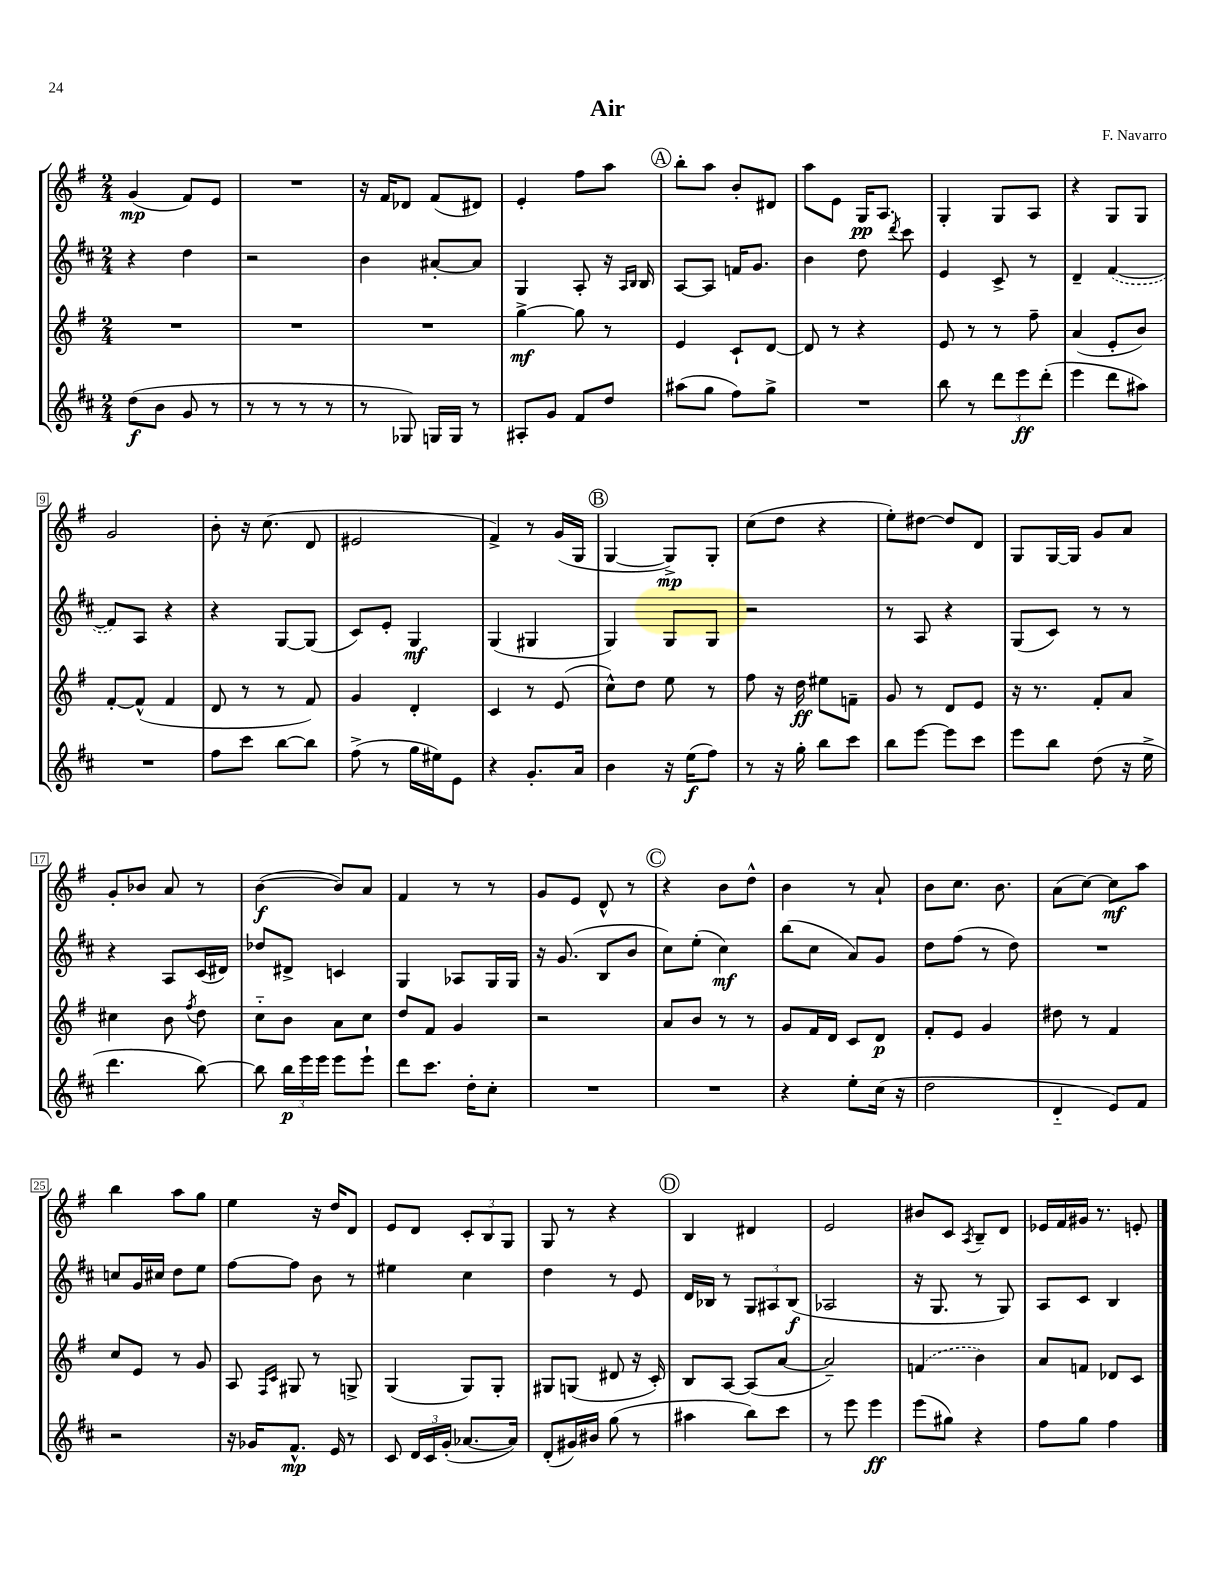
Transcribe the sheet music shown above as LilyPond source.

\header { title = "Air" composer = "F. Navarro" }
<<
\new StaffGroup <<
\new Staff = "s0" {
    \clef treble \key g \major \numericTimeSignature \time 2/4
    \autoBeamOff g'4\mp( fis'8[) e'8] |
    R2 |
    r16 fis'16[ des'8] fis'8[( dis'8]) |
    e'4-. fis''8[ a''8] |
    \mark \markup { \circle "A" } b''8[-. a''8] b'8[-. dis'8] |
    a''8[ e'8] g16[\pp a8.] |
    g4-. g8[ a8] |
    r4 g8[ g8] |
    g'2 |
    b'8-. r16 c''8.( d'8 |
    eis'2 |
    fis'4->) r8 g'16[( g16] |
    \mark \markup { \circle "B" } g4~ g8[->\mp) g8]-. |
    c''8[( d''8] r4 |
    e''8[-.) dis''8]~ dis''8[ d'8] |
    g8[ g16~ g16] g'8[ a'8] |
    g'8[-. bes'8] a'8 r8 |
    b'4~\f( b'8[) a'8] |
    fis'4 r8 r8 |
    g'8[ e'8] d'8-^ r8 |
    \mark \markup { \circle "C" } r4 b'8[ d''8]-^ |
    b'4 r8 a'8-! |
    b'8[ c''8.] b'8. |
    a'8[( c''8]~) c''8[\mf a''8] |
    b''4 a''8[ g''8] |
    e''4 r16 d''16[ d'8] |
    e'8[ d'8] \tuplet 3/2 { c'8[-. b8 g8] } |
    g8 r8 r4 |
    \mark \markup { \circle "D" } b4 dis'4 |
    e'2 |
    bis'8[ c'8] \acciaccatura { a8 } b8[-- d'8] |
    ees'16[ fis'16 gis'16] r8. e'8-. \bar "|." |
}
\new Staff = "s1" {
    \clef treble \key d \major \numericTimeSignature \time 2/4
    \autoBeamOff r4 d''4 |
    r2 |
    b'4 ais'8[~-. ais'8] |
    g4 a8-. r16 \grace { a16[ b16] } b16 |
    \mark \markup { \circle "A" } a8[~ a8] f'16[ g'8.] |
    b'4 d''8 \acciaccatura { d'''8 } cis'''8 |
    e'4 cis'8-> r8 |
    d'4-- \once \slurDashed fis'4~( |
    fis'8[) a8] r4 |
    r4 g8[~ g8]( |
    cis'8[) e'8]-. g4\mf |
    g4( gis4 |
    \mark \markup { \circle "B" } g4) g8[ g8] |
    r2 |
    r8 a8 r4 |
    g8[( cis'8]) r8 r8 |
    r4 a8[ cis'16( dis'16]) |
    des''8[ dis'8]-> c'4 |
    g4 aes8[ g16 g16] |
    r16 g'8.( b8[ b'8] |
    \mark \markup { \circle "C" } cis''8[) e''8]-.( cis''4\mf) |
    b''8[( cis''8] a'8[) g'8] |
    d''8[ fis''8]( r8 d''8) |
    R2 |
    c''8[ g'16 cis''16] d''8[ e''8] |
    fis''8[~ fis''8] b'8 r8 |
    eis''4 cis''4 |
    d''4 r8 e'8 |
    \mark \markup { \circle "D" } d'16[ bes16] r8 \tuplet 3/2 { g8[ ais8 bes8]\f( } |
    aes2 |
    r16 g8. r8 g8) |
    a8[ cis'8] b4 \bar "|." |
}
\new Staff = "s2" {
    \clef treble \key g \major \numericTimeSignature \time 2/4
    \autoBeamOff R2 |
    R2 |
    R2 |
    g''4~->\mf g''8 r8 |
    \mark \markup { \circle "A" } e'4 c'8[-! d'8]~ |
    d'8 r8 r4 |
    e'8 r8 r8 fis''8-- |
    a'4( e'8[-. b'8]) |
    fis'8[~-. fis'8]-^( fis'4 |
    d'8 r8 r8 fis'8) |
    g'4 d'4-. |
    c'4 r8 e'8( |
    \mark \markup { \circle "B" } c''8[-^) d''8] e''8 r8 |
    fis''8 r16 d''16\ff eis''8[ f'8]-- |
    g'8 r8 d'8[ e'8] |
    r16 r8. fis'8[-. a'8] |
    cis''4 b'8 \acciaccatura { fis''8 } d''8 |
    c''8[-_ b'8] a'8[ c''8] |
    d''8[ fis'8] g'4 |
    r2 |
    \mark \markup { \circle "C" } a'8[ b'8] r8 r8 |
    g'8[ fis'16 d'16] c'8[ d'8]\p |
    fis'8[-. e'8] g'4 |
    dis''8 r8 fis'4 |
    c''8[ e'8] r8 g'8 |
    a8 \grace { fis16[ c'16] } gis8 r8 g8-> |
    g4( g8[) g8]-. |
    gis8[ g8]( dis'8 r16 c'16-.) |
    \mark \markup { \circle "D" } b8[ a8]~ a8[( a'8]~ |
    a'2--) |
    \once \slurDashed f'4( b'4) |
    a'8[ f'8] des'8[ c'8] \bar "|." |
}
\new Staff = "s3" {
    \clef treble \key d \major \numericTimeSignature \time 2/4
    \autoBeamOff d''8[\f( b'8] g'8 r8 |
    r8 r8 r8 r8 |
    r8 ges8) g16[ g16] r8 |
    ais8[-. g'8] fis'8[ d''8] |
    \mark \markup { \circle "A" } ais''8[( g''8] fis''8[) g''8]-> |
    R2 |
    b''8 r8 \tuplet 3/2 { d'''8[ e'''8\ff d'''8]-.( } |
    e'''4 d'''8[ ais''8]) |
    R2 |
    fis''8[ cis'''8] b''8[~ b''8] |
    fis''8->( r8 g''16[ eis''16) e'8] |
    r4 g'8.[-. a'16] |
    \mark \markup { \circle "B" } b'4 r16 e''16[\f( fis''8]) |
    r8 r16 g''16-. b''8[ cis'''8] |
    b''8[ e'''8]~ e'''8[ cis'''8] |
    e'''8[ b''8] d''8( r16 e''16-> |
    d'''4. b''8~) |
    b''8 \tuplet 3/2 { b''16[\p e'''16 e'''16] } e'''8[ e'''8]-! |
    d'''8[ cis'''8.] d''16[-. cis''8]-. |
    R2 |
    \mark \markup { \circle "C" } R2 |
    r4 e''8[-. cis''16]( r16 |
    d''2 |
    d'4-_ e'8[) fis'8] |
    r2 |
    r16 ges'16[ fis'8.]-^\mp e'16 r8 |
    cis'8 \tuplet 3/2 { d'16[ cis'16 g'16]-.( } aes'8.[~ aes'16]) |
    d'8[-.( gis'16) bis'16] g''8( r8 |
    \mark \markup { \circle "D" } ais''4 b''8[) cis'''8] |
    r8 e'''8 e'''4\ff |
    e'''8[( gis''8]) r4 |
    fis''8[ g''8] fis''4 \bar "|." |
}
>>
>>
\layout { \context { \Score \override BarNumber.stencil = #(make-stencil-boxer 0.1 0.3 ly:text-interface::print) } }
